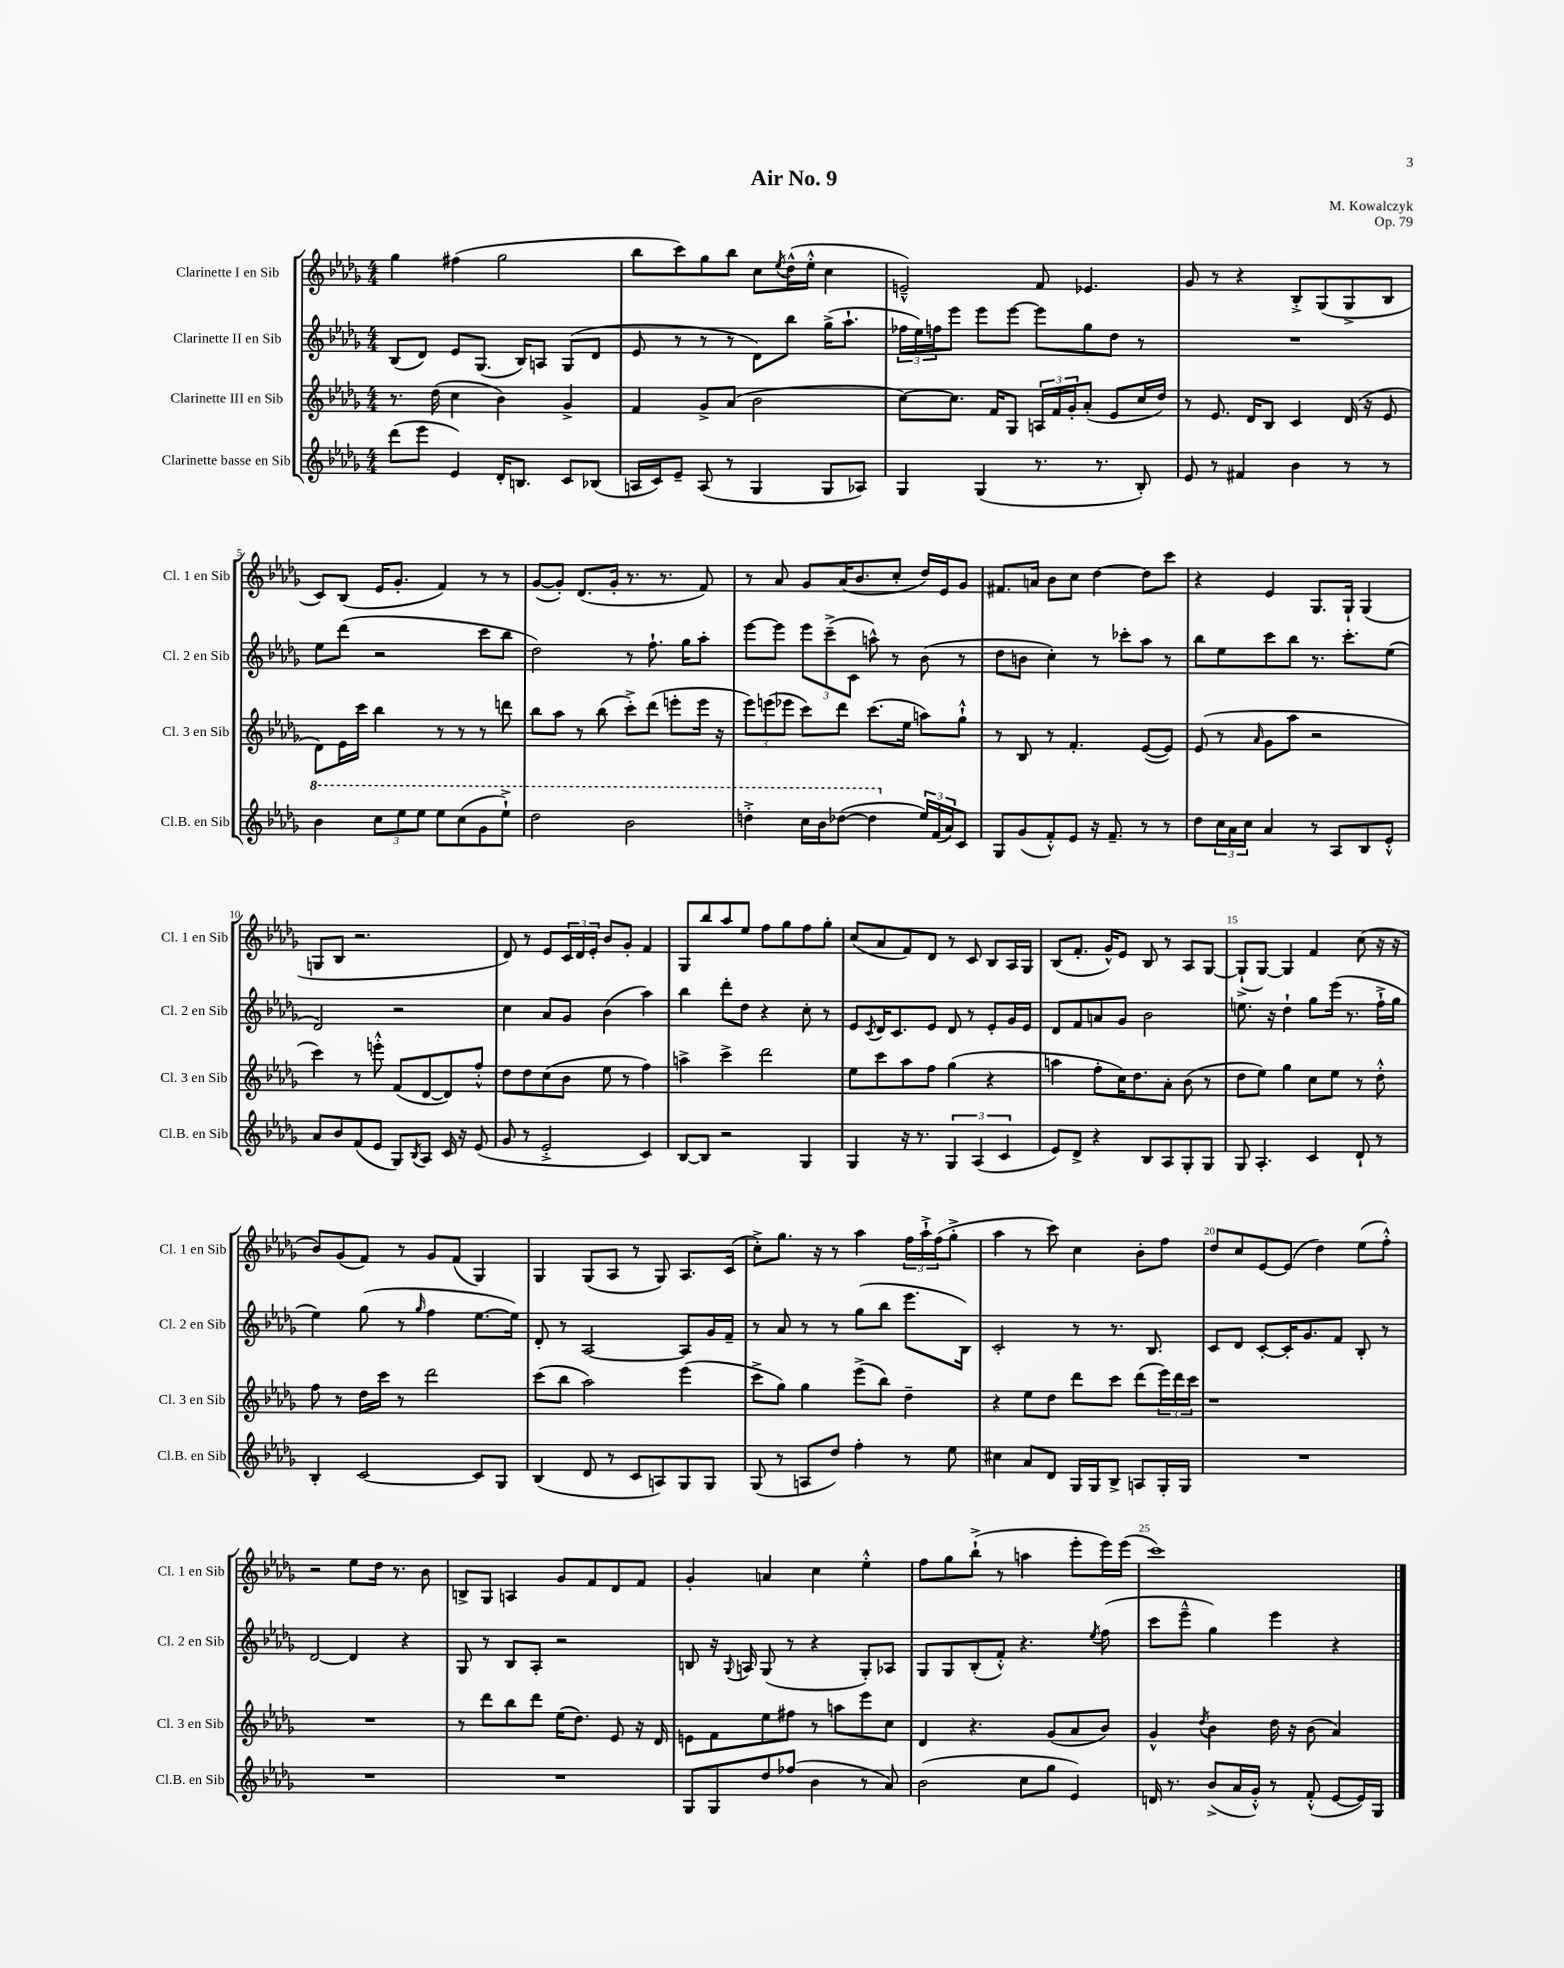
\header { title = "Air No. 9" composer = "M. Kowalczyk" opus = "Op. 79" }
<<
\new StaffGroup <<
\new Staff = "s0" \with { instrumentName = "Clarinette I en Sib" shortInstrumentName = "Cl. 1 en Sib" } {
    \clef treble \key des \major \numericTimeSignature \time 4/4
    ges''4 fis''4( ges''2 |
    bes''8 c'''8) ges''8 bes''8 c''8 \acciaccatura { ees''8 } des''16-^( ees''16-.-^ c''4 |
    e'2---^) f'8 ees'4. |
    ges'8 r8 r4 bes8-.-> ges8( ges8-> bes8 |
    c'8) bes8( ees'16 ges'8.-. f'4) r8 r8 |
    ges'8~( ges'8-.) des'8.( ges'16-. r8. r8. f'8) |
    r8 aes'8 ges'8 aes'16( bes'8. c''8-. des''16) ees'16 ges'8 |
    fis'8. a'16 bes'8 c''8 des''4~ des''8 c'''8 |
    r4 ees'4 ges8. ges16-! ges4( |
    g8 bes8 r2. |
    des'8) r8 ees'8 \tuplet 3/2 { c'16 des'16 ees'16-. } bes'8 ges'8-. f'4 |
    ges8 bes''8 aes''8 ees''8 f''8 ges''8 f''8 ges''8-. |
    c''8( aes'8 f'8) des'8 r8 c'8 bes8 aes16 ges16 |
    bes8( f'8.-. ges'16-^) ees'8 bes8 r8 aes8 ges8~ |
    ges8-!->( ges8~) ges4 f'4 c''8( r16 r16 |
    bes'8) ges'8( f'8) r8 ges'8 f'8( ges4) |
    ges4 ges8( aes8 r8 ges8) aes8. c'16( |
    c''8-.->) ges''8. r16 r8 aes''4 \tuplet 3/2 { f''16 aes''16-!-> f''16( } ges''8-.-> |
    aes''4 r8 c'''8) c''4 bes'8-. f''8 |
    des''8 c''8 ees'8~ ees'8( des''4) ees''8( f''8-.-^) |
    r2 ees''8 des''16 r8. bes'8 |
    b8-> ges8 a4 ges'8 f'8 des'8 f'8 |
    ges'4-. a'4 c''4 ees''4-.-^ |
    f''8 ges''8 bes''8-!->( r8 a''4 ees'''8-. ees'''16) ees'''16( |
    c'''1) \bar "|." |
}
\new Staff = "s1" \with { instrumentName = "Clarinette II en Sib" shortInstrumentName = "Cl. 2 en Sib" } {
    \clef treble \key des \major \numericTimeSignature \time 4/4
    bes8( des'8) ees'8 ges8.( bes16) a8 ges8( des'8 |
    ees'8 r8 r8 r8 des'8) bes''8 ges''16->( aes''8.-! |
    \tuplet 3/2 { fes''16 ees''16) f''16 } ees'''8 ees'''8 ees'''8~ ees'''8 ges''8 des''8 r8 |
    R1 |
    ees''8 des'''8( r2 c'''8 bes''8 |
    des''2) r8 f''8.-! ges''16 aes''8-. |
    ees'''8~ ees'''8 \tuplet 3/2 { ees'''8 c'''8--->( c'8 } a''8-^) r8 bes'8( r8 |
    des''8 b'8 c''4-.) r8 ces'''8-. aes''8 r8 |
    bes''8 ees''8 c'''8 bes''8 r8. c'''8.-. ees''8( |
    des'2) r2 |
    c''4 aes'8 ges'8 bes'4( aes''4) |
    bes''4 des'''8-. des''8 r4 c''8-. r8 |
    ees'8 \acciaccatura { c'8 } des'16 c'8. ees'8 des'8 r8 ees'8-. ges'16 ees'16 |
    des'8 f'8 a'8 ges'8 bes'2 |
    e''8. r16 des''4-! ges''8 ees'''16( r8. f''16-!-> ges''16 |
    ees''4) ges''8( r8 \grace { ges''16 } f''4 ees''8.~ ees''16) |
    des'8-. r8 aes2~ aes8 ges'16 f'16-- |
    r8 aes'8 r8 r8 ges''8( bes''8 ees'''8. bes16) |
    c'2-. r8 r8. bes8. |
    c'8 des'8 c'8~-. c'16-. ges'8. f'8 bes8-. r8 |
    des'2~ des'4 r4 |
    ges8 r8 bes8 aes8-. r2 |
    b8 r16 \appoggiatura { ges8 } a16 ges8( r8 r4 ges8-.) aes8 |
    ges8 ges8 bes8-.( f'8-.-^) r4. \acciaccatura { ees''8 } f''8( |
    c'''8 ees'''8---^ ges''4) ees'''4 r4 \bar "|." |
}
\new Staff = "s2" \with { instrumentName = "Clarinette III en Sib" shortInstrumentName = "Cl. 3 en Sib" } {
    \clef treble \key des \major \numericTimeSignature \time 4/4
    r8. des''16( c''4 bes'4) ges'4-> |
    f'4 ges'8-> aes'8( bes'2 |
    c''8~) c''8. f'16 ges8 \tuplet 3/2 { a16 f'16 ges'16-. } aes'8-.( ees'8 c''16 des''16) |
    r8 ees'8. des'16 bes8 c'4 des'16( r16 ees'8 |
    des'8) ees'16 c'''16 bes''4 r8 r8 r8 d'''8 |
    bes''8 aes''8 r8 bes''8( c'''8-.->) des'''8( e'''8-. e'''16 r16 |
    \tuplet 3/2 { ees'''8) e'''8( ees'''8 } c'''8) des'''8 c'''8.( ees''16 a''8) ges''8-!-^ |
    r8 bes8 r8 f'4.-. ees'8~( ees'8) |
    ees'8( r8 \grace { aes'16 } ges'8 aes''8 r2 |
    c'''4) r8 e'''8-.-^ f'8( des'8~ des'8) f''8-.-^ |
    des''8 des''8 c''8( bes'8 ees''8 r8 f''4) |
    a''4-> c'''4-> des'''2 |
    ees''8 c'''8 aes''8 f''8 ges''4( r4 |
    a''4 f''8-. c''16) des''8. aes'8-. bes'8( r8 |
    des''8 ees''8) ges''4 c''8 ees''8 r8 des''8-.-^ |
    f''8 r8 des''16 c'''16 r8 des'''2 |
    c'''8( bes''8 aes''2) ees'''4( |
    c'''8-> ges''8) ges''4 ees'''8->( bes''8) des''4-- |
    r4 ees''8 des''8 des'''8 c'''8 des'''8( \tuplet 3/2 { ees'''16) des'''16 c'''16 } |
    r1 |
    R1 |
    r8 des'''8 bes''8 des'''8 ees''16( des''8.) ees'8 r16 des'16 |
    e'8 f'8 ees''8 fis''8 r8 a''8 ees'''8 c''8 |
    des'4 r4. ges'8( aes'8 bes'8) |
    ges'4-^ \acciaccatura { des''8 } bes'4 des''16 r16 bes'8( aes'4) \bar "|." |
}
\new Staff = "s3" \with { instrumentName = "Clarinette basse en Sib" shortInstrumentName = "Cl.B. en Sib" } {
    \clef treble \key des \major \numericTimeSignature \time 4/4
    des'''8( ees'''8 ees'4) des'16-. b8. c'8 bes8( |
    a16 c'16) ees'8-- a8( r8 ges4 ges8 aes8) |
    ges4 ges4( r8. r8. bes8-.) |
    ees'8 r8 fis'4 bes'4 r8 r8 |
    \ottava #1 bes''4 \tuplet 3/2 { c'''8 ees'''8 ees'''8 } ees'''8 c'''8( ges''8 ees'''8-!->) |
    des'''2 bes''2 |
    d'''4-.-> c'''16 bes''16 des'''8~( des'''4 \ottava #0 \tuplet 3/2 { ees''16) f'16( aes'16) } c'8 |
    ges8 ges'8( f'8-.-^) ees'8 r16 f'8.-- r8 r8 |
    des''8 \tuplet 3/2 { c''16 aes'16 c''16 } aes'4 r8 aes8 bes8 ees'8-.-^ |
    aes'8 bes'8 f'8( ees'8 ges8) \acciaccatura { bes8 } aes8 c'16 r16 ees'8( |
    ges'8 r8 ees'2-.-> c'4) |
    bes8~ bes8 r2 ges4 |
    ges4 r16 r8. \tuplet 3/2 { ges4 aes4( c'4 } |
    ees'8) des'8-> r4 bes8 aes8 ges8-. ges8 |
    ges8 aes4.-. c'4 des'8-! r8 |
    bes4-. c'2~ c'8 ges8 |
    bes4( des'8 r8 c'8 a8) ges8 ges8 |
    ges8( r8 a8 des''8) f''4-. r8 ees''8 |
    cis''4 aes'8 des'8 ges16 ges16 bes8-> a8 ges16-. ges16 |
    R1 |
    R1 |
    R1 |
    ges8 ges8 des''8 fes''8( bes'4 r8 aes'8) |
    bes'2( c''8 ges''8 ees'4) |
    d'16 r8. bes'8->( aes'16 ges'16-.-^) r8 f'8-.-^( ees'8~ ees'16) ges16 \bar "|." |
}
>>
>>
\layout { \context { \Score \override BarNumber.break-visibility = ##(#f #t #t) barNumberVisibility = #(every-nth-bar-number-visible 5) } }
